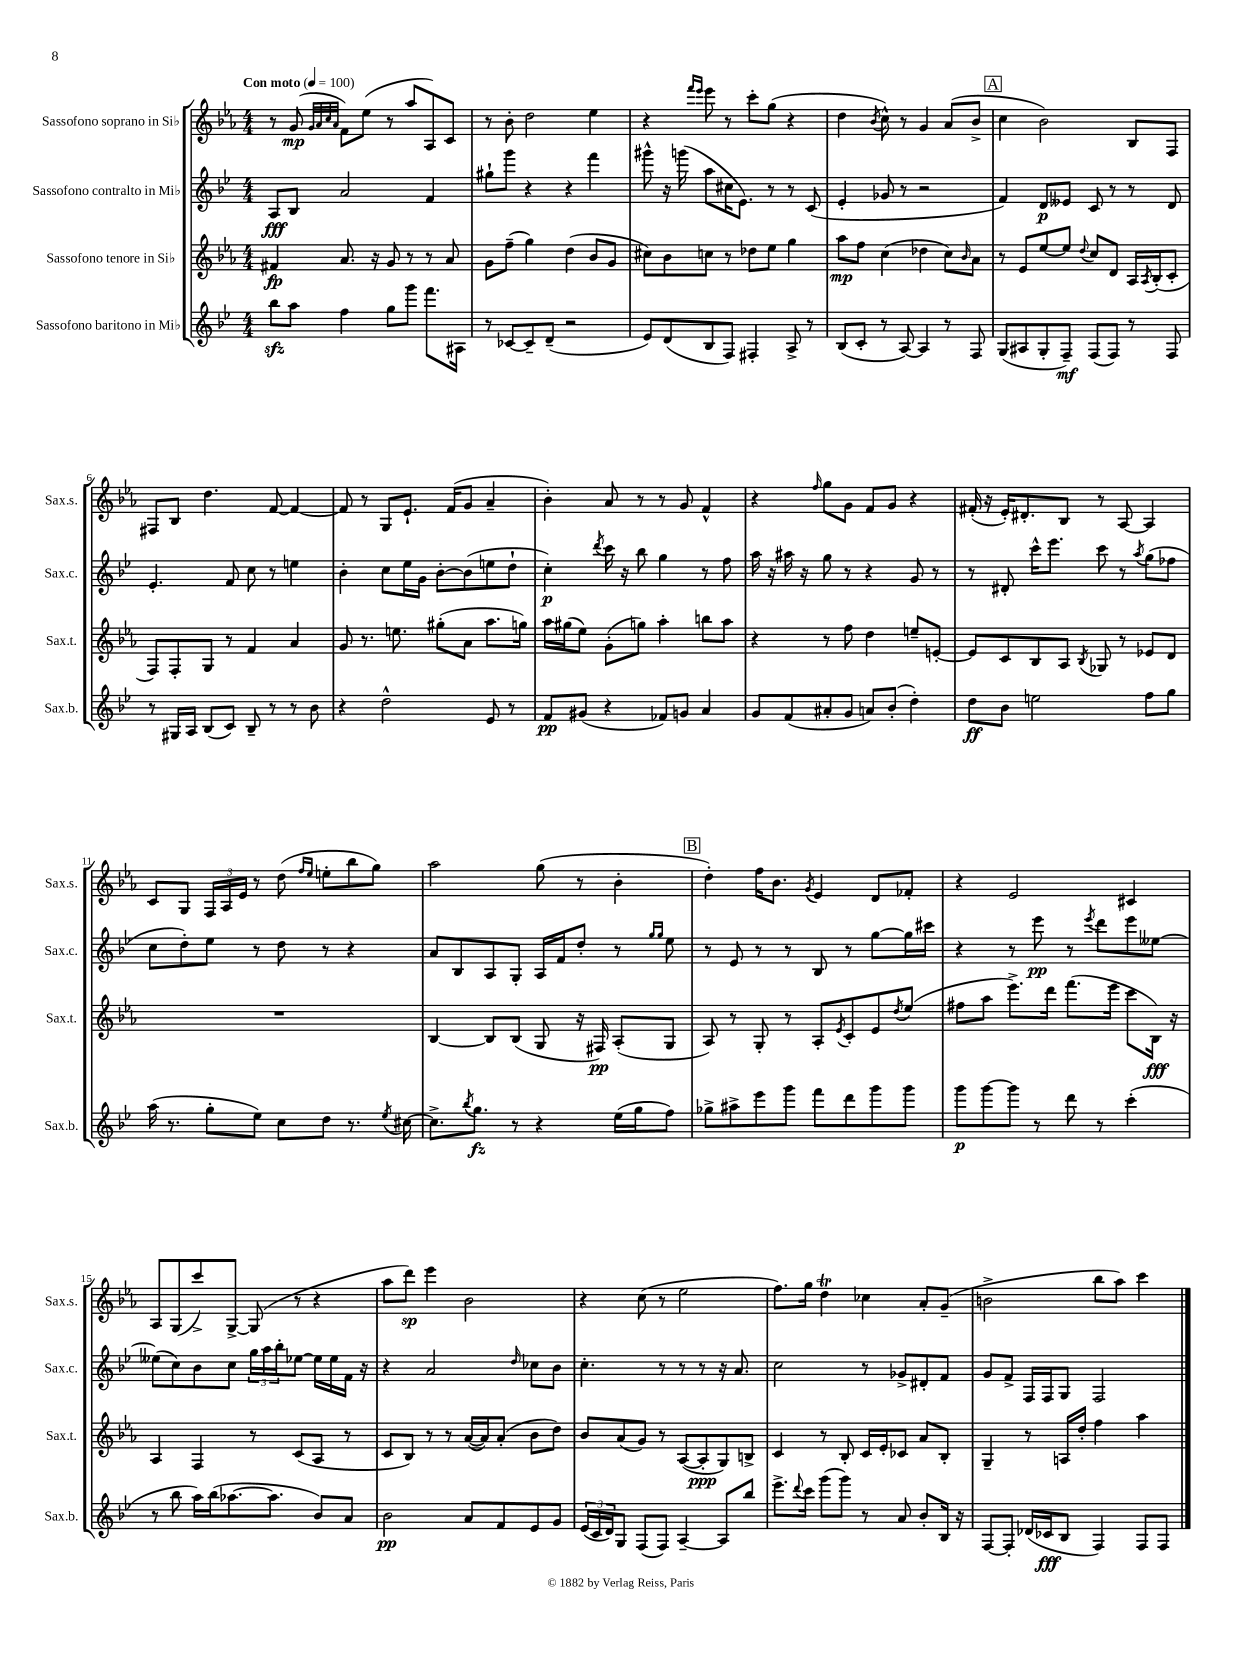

**kern	**kern	**kern	**kern
*staff4	*staff3	*staff2	*staff1
*clefG2	*clefG2	*clefG2	*clefG2
*k[b-e-]	*k[b-e-a-]	*k[b-e-]	*k[b-e-a-]
*M4/4	*M4/4	*M4/4	*M4/4
*MM100	*MM100	*MM100	*MM100
8bb-	4f#	8A	8r
8aa	.	8B-	(8g
.	.	.	32qqg
.	.	.	32qqa-
.	.	.	32qqcc
.	.	.	32qqa-
4ff	8.a-	2a	8f)
.	.	.	(8ee-
.	16r	.	.
8gg	8g	.	8r
8ggg	8r	.	8aa-
8.fff	8r	4f	8A-)
.	8a-	.	8c
16A#	.	.	.
=	=	=	=
8r	8g	8gg#`	8r
[8c-	(8ff~	8ggg	8b-'
8c-~]	4gg)	4r	2dd
(8d~	.	.	.
2r	(4dd	4r	.
.	8b-	4fff	4ee-
.	8g	.	.
=	=	=	=
8e-)	8cc#)	8ggg#^^	4r
(8d	8b-	16r	.
.	.	(16ggg	.
.	.	.	16qqfff
.	.	.	16qqeee-
8B-	8cc	8aa	8eee-
8F)	8r	16cc#	8r
.	.	8.e-)	.
4F#'	8dd-	.	8ccc'
.	8ee-	8r	(8gg
8A^	4gg	8r	4r
8r	.	(8c	.
=	=	=	=
(8B-	8aa-	4e-'	4dd
8c'	8ff	.	.
.	.	.	8qb-
8r	(4cc	8g-	8cc^^)
[8A)	.	8r	8r
4A]	4dd-	2r	4g
8r	8cc)	.	(8a-
.	16qqb-	.	.
8F	8a-	.	8b-^
=	=	=	=
(8G	8r	4f)	4cc
8A#	8e-	.	.
8G'	[8ee-	8d	2b-)
8F~)	8ee-]	8e--	.
.	8qqdd	.	.
(8F	8cc	8c	.
8F)	8d	8r	.
8r	16A-	8r	8B-
.	8qA-	.	.
.	(16B-'	.	.
8F	8c'	8d	8F
=	=	=	=
8r	8F)	4.e-'	8F#
16G#	8F'	.	8B-
16A	.	.	.
(8B-	8G	.	4.dd
8c)	8r	8f	.
8B-~	4f	8cc	.
8r	.	8r	[8f
8r	4a-	4ee	4f_
8b-	.	.	.
=	=	=	=
4r	8g	4b-'	8f]
.	8.r	.	8r
2dd^^	.	8cc	8G
.	8.ee	.	.
.	.	16ee-	8.e-`
.	.	16g	.
.	(8gg#'	[8b-'	.
.	.	.	(16f
.	8a-	(8b-]	8g
8e-	8.aa-	8ee	4a-~
8r	.	8dd`	.
.	16gg)	.	.
=	=	=	=
8f	16aa-	4cc')	4b-')
.	(16gg#	.	.
(8g#	8ee-)	.	.
.	.	8qddd	.
4r	(8g'	16ccc	8a-
.	.	16r	.
.	8gg)	8bb-	8r
8f-)	4aa-'	4gg	8r
8g	.	.	8g
4a	8bb	8r	4f^^
.	8aa-	8ff	.
=	=	=	=
8g	4r	16aa	4r
.	.	16r	.
(8f	.	16aa#	.
.	.	16r	.
.	.	.	16qqff
8a#'	8r	8gg	8gg
8g	8ff	8r	8g
8a)	4dd	4r	8f
(8b-'	.	.	8g
4dd')	8ee~	8g	4r
.	[8e'	8r	.
=	=	=	=
8dd	8e]	8r	(16f#'
.	.	.	16r
8b-	8c	8d#'	16e-')
.	.	.	8.d#'
2ee	8B-	16ccc^^	.
.	.	8.eee-	.
.	8A-	.	8B-
.	8qB-	.	.
.	8G-	8ccc	8r
.	8r	8r	[8A-
.	.	8qaa	.
8ff	8e-	(8gg	4A-]
8gg	8d	8ff-	.
=	=	=	=
(16aa	1r	8cc	8c
8.r	.	.	.
.	.	8dd')	8G
8gg'	.	8ee-	24F
.	.	.	24A-
.	.	.	24e-
8ee-)	.	8r	8r
8cc	.	8dd	(8dd
.	.	.	16qqff
.	.	.	16qqee-
8dd	.	8r	8ee'
8.r	.	4r	8bb-
.	.	.	8gg)
8qee-	.	.	.
[16cc#	.	.	.
=	=	=	=
8.cc#^]	[4B-	8a	2aa-
.	.	8B-	.
8qbb-	.	.	.
8.gg	.	.	.
.	8B-]	8A	.
8r	(8B-	8G'	.
4r	8G	16A	(8gg
.	.	16f	.
.	16r	8dd'	8r
.	16F#)	.	.
(16ee-	(8A-'	8r	4b-'
16gg	.	.	.
.	.	16qqgg	.
.	.	16qqgg	.
8ff)	8G	8ee-	.
=	=	=	=
8gg-^	8A-)	8r	4dd')
8aa#^	8r	8e-	.
8eee-	8G'	8r	16ff
.	.	.	8.b-
8ggg	8r	8r	.
.	.	.	8qg
8fff	8A-'	8B-	4e-
.	8qe-	.	.
8ddd	8c'	8r	.
8ggg	8e-	[8gg	8d
.	8qdd	.	.
8ggg	(8ee-	16gg]	8f-'
.	.	16ccc#	.
=	=	=	=
8ggg	8ff#	4r	4r
[8ggg	8aa-	.	.
8ggg]	8.eee-^)	8r	2e-
8r	.	8eee-	.
.	16ddd	.	.
8ddd	(8.fff	8r	.
.	.	8qeee-	.
8r	.	8ddd	.
.	16eee-	.	.
(4ccc'	8ccc	8eee-	4c#
.	16B-)	[8ee--	.
.	16r	.	.
=	=	=	=
8r	4A-	(8ee--]	8A-
8bb-	.	8cc)	(8G
16aa)	4F	8b-	8ccc^)
(16bb-	.	.	.
[8.aa-	.	8cc	[8G^
.	8r	24gg	(8G]
.	.	24aa	.
8.aa-]	.	.	.
.	.	24bb-'	.
.	(8c	[8ee-	8r
8b-)	8A-	16ee-]	4r
.	.	16ee-	.
8a	8r	16f	.
.	.	16r	.
=	=	=	=
2b-	8c	4r	8aa-
.	8B-)	.	8ddd)
.	8r	2a	4eee-
.	8r	.	.
8a	([16a-	.	2b-
.	16a-])	.	.
8f	(8a-'	.	.
.	.	16qqdd	.
8e-	8b-	8cc-	.
8g	8dd)	8b-	.
=	=	=	=
(24e-	8b-	4.cc'	4r
24c	.	.	.
24d)	.	.	.
8G	(8a-	.	.
(8F	8g)	.	(8cc
8F)	8r	8r	8r
[4A~	([8A-	8r	2ee-
.	8A-']	8r	.
8A]	8G)	16r	.
.	.	8.a	.
8bb-	8B^	.	.
=	=	=	=
8.eee-^	4c	2cc	8.ff)
8qqddd	.	.	.
16ccc	.	.	16gg
(8ggg	8r	.	4dd
8ggg)	8B-'	.	.
8r	16c	8r	4cc-
.	16e-'	.	.
8a	8c-	8g-^	.
8b-'	8a-	8d#'	8a-'
16B-	8B-'	8f	(8g~
16r	.	.	.
=	=	=	=
[8F	4G~	8g	2b^
8F']	.	8f^	.
(16d-	8r	16F	.
16c-	.	16F	.
8B-	16A	8G	.
.	16dd'	.	.
4F)	4ff	2F	8bb-
.	.	.	8aa-)
8F	4aa-	.	4ccc
8F	.	.	.
==	==	==	==
*-	*-	*-	*-
